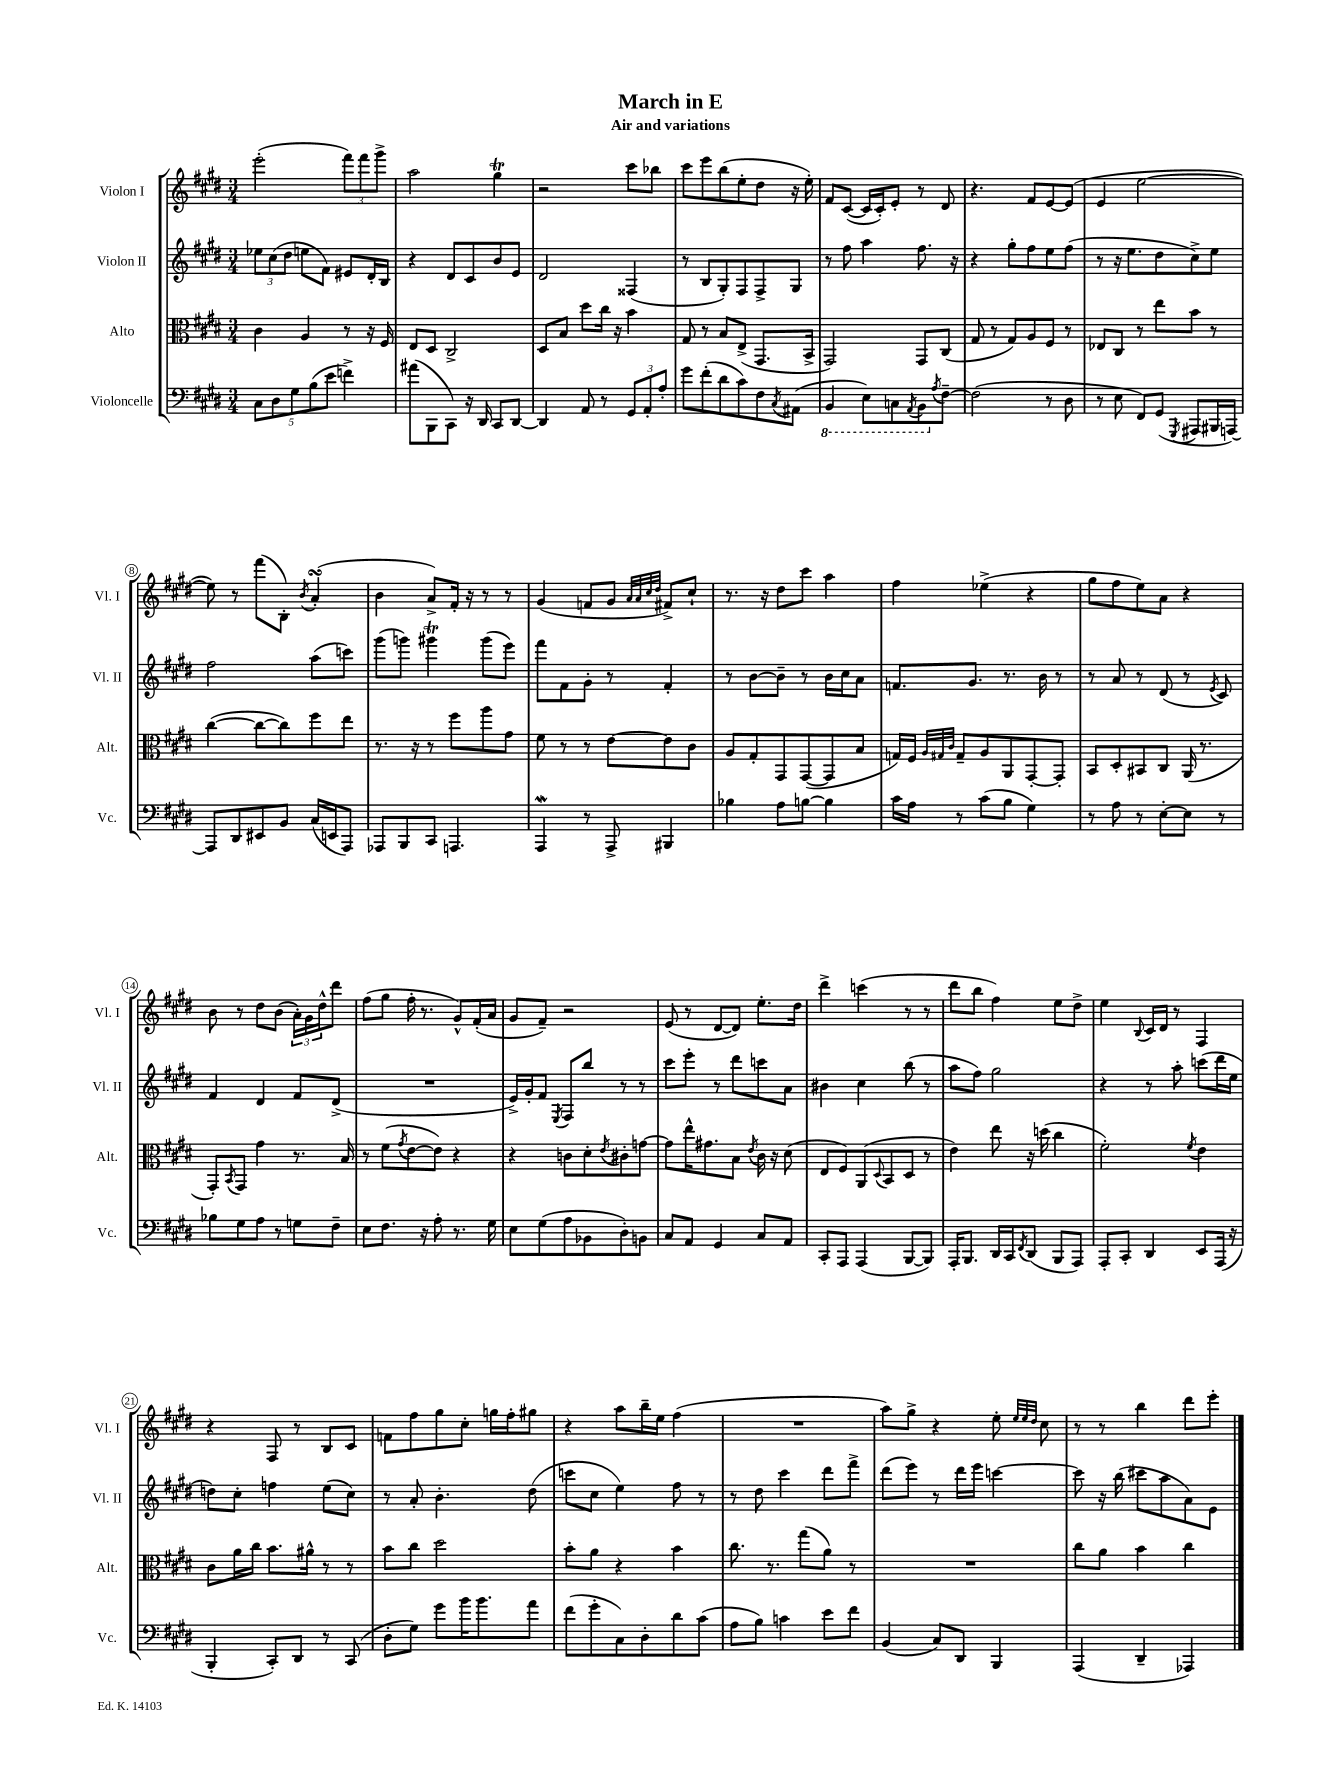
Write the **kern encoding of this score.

**kern	**kern	**kern	**kern
*staff4	*staff3	*staff2	*staff1
*clefF4	*clefC3	*clefG2	*clefG2
*k[f#c#g#d#]	*k[f#c#g#d#]	*k[f#c#g#d#]	*k[f#c#g#d#]
*M3/4	*M3/4	*M3/4	*M3/4
10C#	4c#	12ee-	(2eee'
.	.	(12cc#	.
10D#	.	.	.
.	.	12dd#	.
10G#	.	.	.
.	4A	8ee	.
(10B	.	.	.
.	.	8f#)	.
10e	.	.	.
4f^)	8r	8e#	12fff#)
.	.	.	12fff#
.	16r	16d#'	.
.	.	.	12ggg#^
.	16F#	16B	.
=	=	=	=
(8a#	8E	4r	2aa
8BBB	8D#	.	.
8CC#)	2C#^	8d#	.
16r	.	8c#	.
16DD#	.	.	.
8CC#	.	8b	4gg#
[8DD#	.	8e	.
=	=	=	=
4DD#]	8D#	2d#	2r
.	8B	.	.
8AA	8dd#	.	.
8r	16cc#	.	.
.	16r	.	.
12GG#	4b	(4F##	8ccc#
12AA'	.	.	.
.	.	.	8bb-
12A'	.	.	.
=	=	=	=
8g#	8G#	8r	8ccc#
(8f#'	8r	8B	8eee
8d#	8B	8G#')	(8bb
8c#)	(8E^	8F#	8ee'
8F#	8.GG#	8F#^	8dd#
8qC#	.	.	.
(8AA#	.	8G#	16r
.	16BB^	.	16ee')
=	=	=	=
4BBB	2GG#)	8r	8f#
.	.	8ff#	([8c#
8EE)	.	4aa	16c#]
.	.	.	16c#')
8CC	.	.	8e'
8qAAA	.	.	.
8BBB	8GG#	8.ff#	8r
8qA	.	.	.
[8F#~	(8C#	.	8d#
.	.	16r	.
=	=	=	=
(2F#]	8G#	4r	4.r
.	8r	.	.
.	8G#)	8gg#'	.
.	8A	8ff#	8f#
8r	8F#	8ee	[8e
8D#	8r	(8ff#	(8e]
=	=	=	=
8r	8E-	8r	4e
8E	8C#	16r	.
.	.	8.ee	.
8FF#)	8r	.	[2ee
(8GG#	8ee	8dd#	.
8qGGG#	.	.	.
8AAA#	8b	8cc#^)	.
16BBB#	8r	8ee	.
[16AAA)	.	.	.
=	=	=	=
8AAA]	([4cc#	2ff#	8ee])
8DD#	.	.	8r
8EE#	8cc#_	.	(8fff#
8BB	8cc#])	.	8B')
.	.	.	8qb
(16C#	8ff#	(8aa	(4a'
16EE	.	.	.
8AAA)	8ee	8ccc)	.
=	=	=	=
8AAA-	8.r	(8ggg#	4b
8BBB	.	8ggg)	.
.	16r	.	.
8CC#	8r	4ggg#	8a^)
4.AAA	8ff#	.	16f#'
.	.	.	16r
.	8aa	(8ggg#	8r
.	8g#	8eee)	8r
=	=	=	=
4AAA	8f#	8fff#	(4g#
.	8r	8f#	.
8r	8r	8g#'	8f
8AAA^	[8e	8r	8g#
.	.	.	32qqa
.	.	.	32qqa
.	.	.	32qqcc#
.	.	.	32qqdd#
4BBB#	8e]	4f#'	8f#^)
.	8c#	.	8cc#`
=	=	=	=
4B-	8A	8r	8.r
.	8G#'	[8b	.
.	.	.	16r
8A	8GG#	8b~]	8dd#
[8B	([8GG#	8r	8ccc#
4B]	8GG#]	16b	4aa
.	.	16cc#	.
.	8B	8a	.
=	=	=	=
16c#	16G)	8.f	4ff#
16A	16F#	.	.
.	32qqA	.	.
.	32qqG#	.	.
.	32qqc#	.	.
8r	8G#~	.	.
.	.	8.g#	.
(8c#	8A	.	(4ee-^
8B	8AA	8.r	.
4G#)	[8GG#'	.	4r
.	.	16b	.
.	8GG#']	8r	.
=	=	=	=
8r	8BB	8r	8gg#
8A	8D#'	8a	8ff#
8r	8BB#	8r	8ee)
[8E'	8C#	(8d#	8a
8E]	(16AA	8r	4r
.	8.r	.	.
.	.	8qe	.
8r	.	8c#)	.
=	=	=	=
8B-	8GG#')	4f#	8b
.	8qBB	.	.
8G#	8GG#	.	8r
8A	4g#	4d#	8dd#
8r	.	.	(8b
8G	8.r	8f#	24a')
.	.	.	24g#
.	.	.	24dd#^^
8F#~	.	(8d#^	8ddd#
.	16B	.	.
=	=	=	=
8E	8r	2.r	(8ff#
8.F#	(8f#	.	8gg#
.	8qg#	.	.
.	[8e	.	16ff#'
16r	.	.	8.r
8A'	8e])	.	.
8.r	4r	.	8g#^^)
.	.	.	(16f#'
16G#	.	.	16a
=	=	=	=
8E	4r	16e^)	8g#
.	.	16g#'	.
(8G#	.	8f#	8f#~)
.	.	8qE	.
8A	8c	8F#	2r
8BB-	8d#'	8bb	.
.	8qe	.	.
8D#')	8c#'	8r	.
8BB	[8g	8r	.
=	=	=	=
8C#	8g]	8ccc#	(8e
8AA	16ee^^	8eee'	8r
.	8.g#	.	.
4GG#	.	8r	[8d#
.	8B	8ddd#	8d#])
.	8qe	.	.
8C#	16c#	8ccc	8.ee'
.	16r	.	.
8AA	(8d#	8a	.
.	.	.	16dd#
=	=	=	=
8CC#'	8E	4b#	4ddd#^
8AAA	8F#)	.	.
(4AAA	(8AA	4cc#	(4ccc
.	8qqD#	.	.
.	8BB	.	.
[8BBB	8D#	(8bb	8r
8BBB])	8r	8r	8r
=	=	=	=
16AAA'	4e)	8aa	8ddd#
8.BBB	.	.	.
.	.	8ff#)	8bb
16DD#	8ee	2gg#	4ff#)
16CC#	.	.	.
8qFF#	.	.	.
(8DD#	16r	.	.
.	(16dd	.	.
8BBB	4cc#	.	8ee
8AAA)	.	.	8dd#^
=	=	=	=
8AAA'	2f#')	4r	4ee
8CC#'	.	.	.
.	.	.	8qqB
4DD#	.	8r	16c#
.	.	.	16d#
.	.	8aa'	8r
.	8qf#	.	.
8EE	4e	(8ccc	4F#
(16AAA	.	16ddd#	.
16r	.	16ee	.
=	=	=	=
4BBB'	8c#	8dd)	4r
.	16a	8cc#'	.
.	16cc#	.	.
8CC#')	8.b	4ff	8F#
8DD#	.	.	8r
.	16a#^^	.	.
8r	8r	(8ee	8B
(8CC#	8r	8cc#)	8c#
=	=	=	=
8D#'	8b	8r	8f
8G#)	8cc#	8a'	8ff#
8g#	2dd#	4.b'	8gg#
16b	.	.	8cc#'
8.b	.	.	.
.	.	.	16gg
.	.	.	16ff#'
8a	.	(8dd#	8gg#
=	=	=	=
(8f#	8b'	8ccc	4r
8g#'	8a	8cc#	.
8C#)	4r	4ee)	8aa
8D#'	.	.	16bb~
.	.	.	16ee
8d#	4b	8ff#	(4ff#
(8c#	.	8r	.
=	=	=	=
8A	8.cc#	8r	2.r
8B)	.	8dd#	.
.	8.r	.	.
4c	.	4ccc#	.
.	(8gg#	.	.
8e	8a)	8ddd#	.
8f#	8r	8fff#^	.
=	=	=	=
(4BB	2.r	(8ddd#	8aa)
.	.	8eee)	8gg#^
8C#)	.	8r	4r
8DD#	.	16ddd#	.
.	.	16eee	.
4BBB	.	[4ccc	8ee'
.	.	.	32qqee
.	.	.	32qqee
.	.	.	32qqdd#
.	.	.	8cc#
=	=	=	=
(4AAA	8cc#	8ccc]	8r
.	8a	16r	8r
.	.	(16bb	.
4DD#~	4b	8ccc#	4bb
.	.	8aa	.
4AAA-)	4cc#	8a)	8ddd#
.	.	8e	8eee'
==	==	==	==
*-	*-	*-	*-
